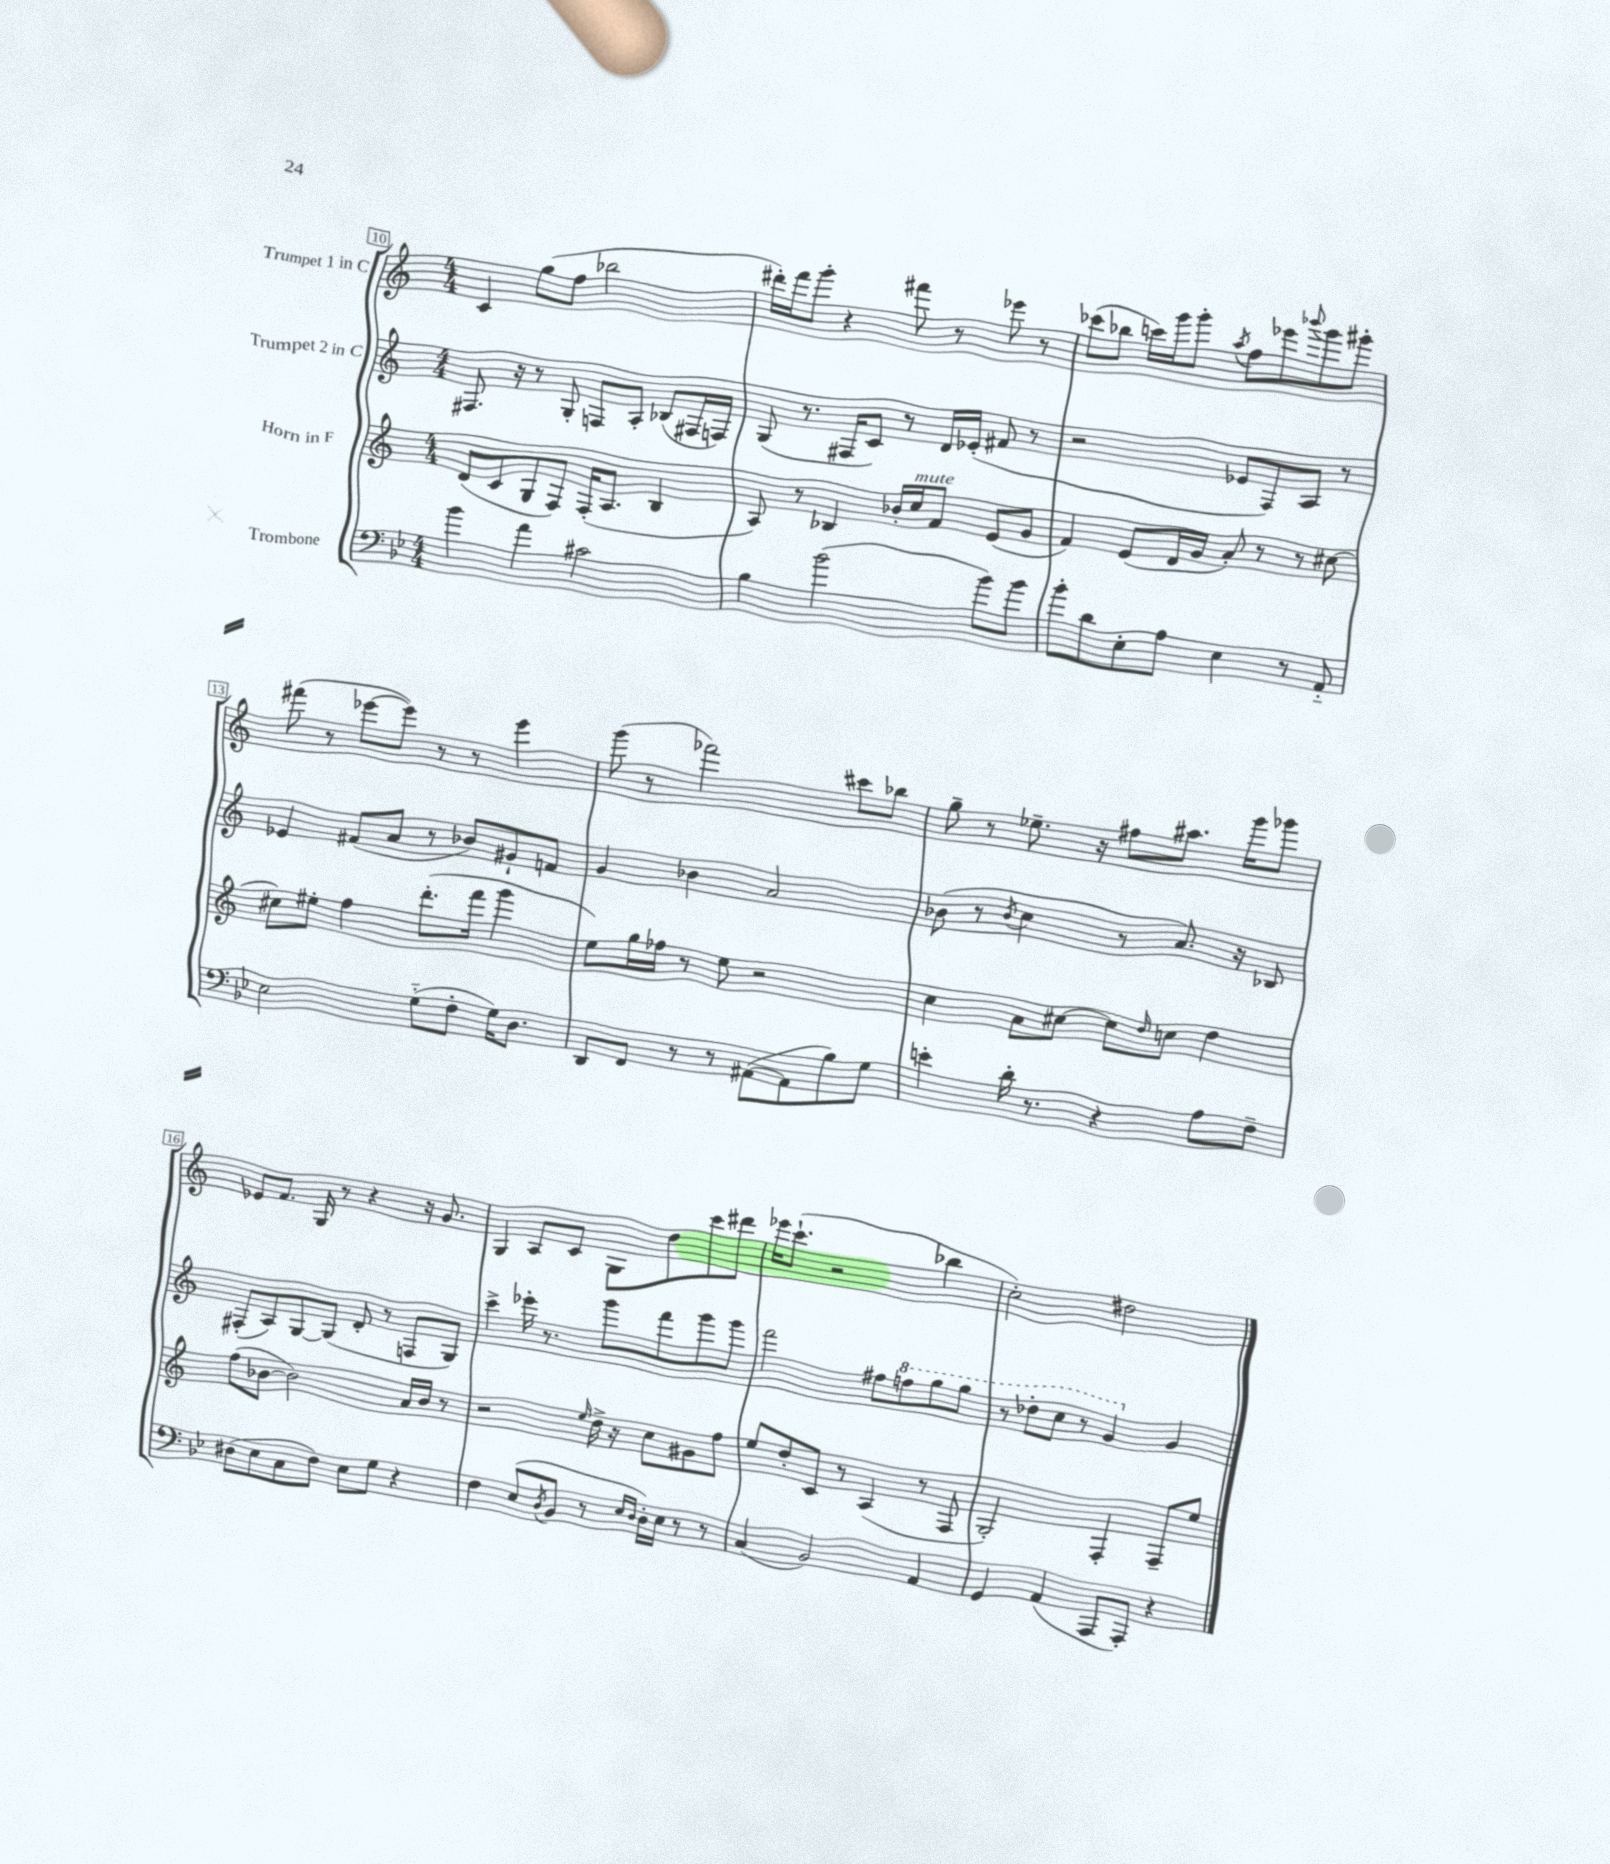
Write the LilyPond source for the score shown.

<<
\new StaffGroup <<
\new Staff = "s0" \with { instrumentName = "Trumpet 1 in C" } {
    \clef treble \key c \major \numericTimeSignature \time 4/4
    c'4 g''8( f''8 bes''2 |
    dis'''16-.) f'''16 g'''8-. r4 fis'''8 r8 ees'''8 r8 |
    ces'''8( bes''8 c'''16) g'''16 g'''8-. \acciaccatura { a''8 } f''8 ees'''8 \appoggiatura { bes'''8 } g'''8 gis'''8-. |
    fis'''8( r8 ees'''8~ ees'''8) r8 r8 ees'''4 |
    g'''8( r8 fes'''2) cis'''8 bes''8 |
    g''8-- r8 ees''8.-- r16 fis''8 ais''8. g'''16 ges'''8 |
    ees'8 f'8. g16 r8 r4 r16 g'8. |
    g4 a8 c'8 g8 d''8 c'''8 dis'''8 |
    ees'''16 c'''8.-!( r2 bes''4 |
    c''2-.) dis''2 \bar "|." |
}
\new Staff = "s1" \with { instrumentName = "Trumpet 2 in C" } {
    \clef treble \key c \major \numericTimeSignature \time 4/4
    fis8. r16 r8 g8-. f8 a8-. bes8( fis16 f16) |
    g8( r8. fis16 c'8) r8 d'16 ees'16-.( fis'8 r8 |
    r2 ees'8 f8) a8 r8 |
    ees'4 fis'8( a'8 r8 bes'8) gis'8-! f'8 |
    g'4 bes'4 a'2 |
    bes'8( r8 \acciaccatura { bes'8 } c''4 r8 a'8.) r16 bes8 |
    fis8-.( a8) g8~ g8( d'8-. r8 f8 g8) |
    c'''4-> ees'''16-. r8. g'''8 f'''8 g'''8 g'''8 |
    f'''2 fis''8 \ottava #1 f'''!8 g'''8 g'''8 |
    r8 des'''8-. c'''8 r8 g''4 \ottava #0 g'4 \bar "|." |
}
\new Staff = "s2" \with { instrumentName = "Horn in F" } {
    \clef treble \key c \major \numericTimeSignature \time 4/4
    d'8( c'8 g8 f8) f16-.( a8. b4 |
    a8) r8 bes4 bes'16-. c''16^\markup { \italic "mute" } f'8 e'8( g'8 |
    f'4) e'8( d'16 g'16 a'8-.) r8 r8 cis''8~ |
    cis''8 eis''8-. f''4 d'''8.-.( f'''16 g'''4 |
    e''8) g''16 fes''16 r8 e''8 r2 |
    c''4 a'8 cis''8~ cis''8 \grace { d''16 } c''8 d''4 |
    f''8( bes'8~ bes'2) a'16 bes'16 r8 |
    r2 \grace { e''16 } d''16-> r16 c''8 gis'8 f''8 |
    e''8 d''8-. c'8 r8 a4( r8 f8 |
    g2-.) f4-. f8-- e''8 \bar "|." |
}
\new Staff = "s3" \with { instrumentName = "Trombone" } {
    \clef bass \key bes \major \numericTimeSignature \time 4/4
    bes'4 a'4 cis'2 |
    bes4 bes'2( bes'8) bes'8 |
    bes'8-. d'8 ees8-. a8 ees4 r8 a,8-_ |
    ees2 g8-_( f8-. g16) d8. |
    d,8 f,8 r8 r8 ais,8~( ais,8 bes8) g8 |
    e'4-. d'16-. r8. r4 a8 f8-- |
    dis8( ees8 c8 f8) ees8 g8 r4 |
    f4 ees8( \acciaccatura { d8 } bes,8 r8 \grace { ees16 d16 } d16-.) ees16 r8 r8 |
    c4( bes,2) a,4 |
    g,4 a,4( a,,8 a,,8-.) r4 \bar "|." |
}
>>
>>
\layout { \context { \Score currentBarNumber = #10 \override BarNumber.stencil = #(make-stencil-boxer 0.1 0.3 ly:text-interface::print) } }
